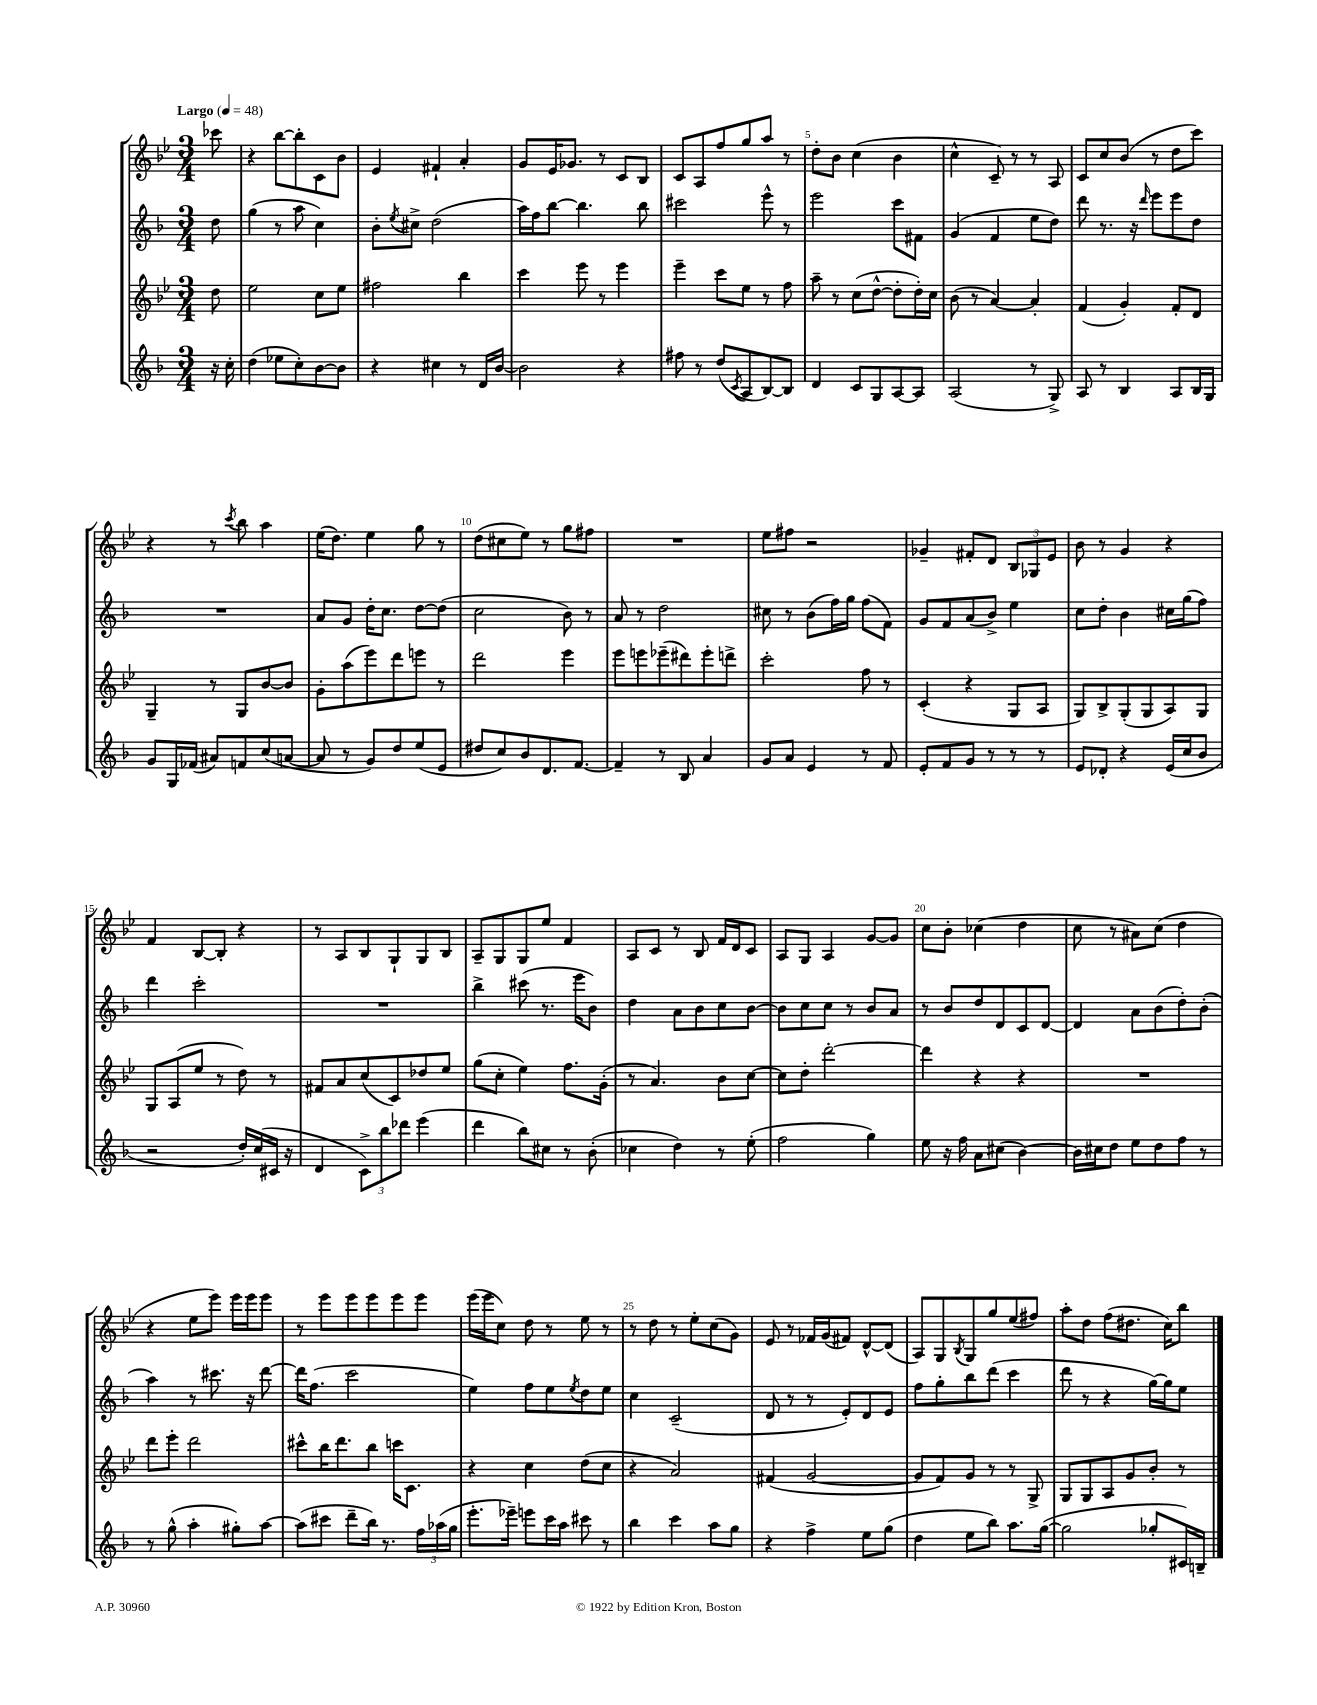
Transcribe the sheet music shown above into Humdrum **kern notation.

**kern	**kern	**kern	**kern
*part4	*part3	*part2	*part1
*staff4	*staff3	*staff2	*staff1
*clefG2	*clefG2	*clefG2	*clefG2
*k[b-]	*k[b-e-]	*k[b-]	*k[b-e-]
*M3/4	*M3/4	*M3/4	*M3/4
*MM48	*MM48	*MM48	*MM48
=	=	=	=
!	!	!	!LO:TX:a:B:t=Largo
16r	8dd\	8dd\	8ccc-X\
16cc'\	.	.	.
=1	=1	=1	=1
(4dd\	2ee-\	(4gg\	4r
8ee-X\L	.	8r	[8bb-\L
8cc'\)	.	8aa\	8bb-'\]
[8b-\	8cc\L	4cc\)	8c\
8b-\J]	8ee-\J	.	8b-\J
=2	=2	=2	=2
4r	2ff#X\	8b-'\L	4e-/
.	.	8qee/	.
.	.	8cc#X^\J	.
4cc#X\	.	(2dd\	4f#X`/
8r	4bb-\	.	4a'/
16d/LL	.	.	.
[16b-/JJ	.	.	.
=3	=3	=3	=3
2b-\]	4ccc\	16aa\LL)	8g/L
.	.	16ff\J	.
.	.	[8bb-\J	16e-/K
.	.	.	8.g-X/J
.	8eee-\	4.bb-\]	.
.	8r	.	8r
4r	4eee-\	.	8c/L
.	.	8bb-\	8B-/J
=4	=4	=4	=4
8ff#X\	4eee-~\	2ccc#X\	8c/L
8r	.	.	8A/
(8dd/L	8ccc\L	.	8ff/
8qc/	.	.	.
8A/	8ee-\J	.	8gg/
[8B-/)	8r	8eee^^\	8aa/J
8B-/J]	8ff\	8r	8r
=5	=5	=5	=5
4d/	8aa~\	2eee\	8dd'\L
.	8r	.	8b-\J
8c/L	(8cc\L	.	(4cc\
8G/	[8dd^^\J	.	.
[8A/	8dd'\L]	8ccc\L	4b-\
8A/J]	16dd'\L)	8f#X\J	.
.	16cc\JJ	.	.
=6	=6	=6	=6
(2A/	(8b-\	(4g/	4cc^^\
.	8r	.	.
.	[4a/)	4f/	8c~/)
.	.	.	8r
8r	4a'/]	8ee\L	8r
8G^/)	.	8dd\J)	8A/
=7	=7	=7	=7
8A/	(4f/	8ddd\	8c/L
8r	.	8.r	8cc/
4B-/	4g'/)	.	(8b-/J
.	.	16r	.
.	.	16qqddd/	.
.	.	8eee\L	8r
8A/L	8f'/L	8eee\	8dd\L
16B-/L	8d/J	8dd\J	8ccc\J)
16G/JJ	.	.	.
!!LO:LB:g=z
=8	=8	=8	=8
8g/L	4G~/	2.r	4r
16G/L	.	.	.
(16f-X/JJ	.	.	.
8a#X/L)	8r	.	8r
.	.	.	8qccc/
8fn/	8G/L	.	8bb-\
(8cc/	[8b-/	.	4aa\
[8an/J	8b-/J]	.	.
=9	=9	=9	=9
8a/]	8g'\L	8a/L	(16ee-\KL
.	.	.	8.dd\J)
8r	(8aa\	8g/J	.
8g/L)	8eee-\)	16dd'\KL	4ee-\
.	.	8.cc\J	.
8dd/	8ddd\	.	.
(8ee/	8eeen\J	[8dd\L	8gg\
8e/J	8r	(8dd\J]	8r
=10	=10	=10	=10
8dd#X/L	2ddd\	2cc\	(8dd\L
8cc/)	.	.	8cc#X\
8b-/	.	.	8ee-\J)
8.d/	.	.	8r
.	4eee-\	8b-\)	8gg\L
[8.f/J	.	.	.
.	.	8r	8ff#X\J
=11	=11	=11	=11
4f~/]	8eee-\L	8a/	2.r
.	8eeen\	8r	.
8r	(8eee-X~\	2dd\	.
8B-/	8ddd#X\)	.	.
4a/	8eee-'\	.	.
.	8dddn^\J	.	.
=12	=12	=12	=12
8g/L	2ccc'\	8cc#X\	8ee-\L
8a/J	.	8r	8ff#X\J
4e/	.	(8b-\L	2r
.	.	16ff\L)	.
.	.	16gg\JJ	.
8r	8ff\	(8ff\L	.
8f/	8r	8f\J)	.
=13	=13	=13	=13
8e'/L	(4c'/	8g/L	4g-X~/
8f/	.	8f/	.
8g/J	4r	(8a/	8f#X'/L
8r	.	8b-^/J)	8d/J
8r	8G/L	4ee\	12B-/L
.	.	.	12G-X/
8r	8A/J	.	.
.	.	.	12e-/J
=14	=14	=14	=14
8e/L	8G/L)	8cc\L	8b-\
8d-X'/J	8B-^/	8dd'\J	8r
4r	(8G'/	4b-\	4g/
.	8G/	.	.
(16e/LL	8A/)	16cc#X\LL	4r
16cc/J	.	(16gg\J	.
8b-/J	8G/J	8ff\J)	.
!!LO:LB:g=z
=15	=15	=15	=15
2r	8G/L	4ddd\	4f/
.	(8A/	.	.
.	8ee-/J	2ccc'\	[8B-/L
.	8r	.	8B-'/J]
16dd'/LL)	8dd\)	.	4r
(16cc/	.	.	.
16c#X/JJ	8r	.	.
16r	.	.	.
=16	=16	=16	=16
4d/	8f#X/L	2.r	8r
.	8a/	.	8A/L
12c^\L)	(8cc/	.	8B-/
12bb-\	.	.	.
.	8c/)	.	8G`/
12ddd-X\J	.	.	.
(4eee\	8dd-X/	.	8G/
.	8ee-/J	.	8B-/J
=17	=17	=17	=17
4ddd\	(8gg\L	4bb-^\	8A~/L
.	8cc'\J	.	8G/
8bb-\L)	4ee-\)	(8ccc#X\	8G/
8cc#X\J	.	8.r	8ee-/J
8r	8.ff\L	.	4f/
.	.	16eee\KL	.
(8b-'\	.	8b-\J)	.
.	(16g'\Jk	.	.
=18	=18	=18	=18
4cc-X\	8r	4dd\	8A/L
.	4.a/)	.	8c/J
4dd\)	.	8a\L	8r
.	.	8b-\	8B-/
8r	8b-\L	8cc\	16f/LL
.	.	.	16d/J
(8ee'\	[8cc\J	[8b-\J	8c/J
=19	=19	=19	=19
2ff\	8cc\L]	8b-\L]	8A/L
.	8dd'\J	8cc\	8G/J
.	[2ddd'\	8cc\J	4A/
.	.	8r	.
4gg\)	.	8b-/L	[8g/L
.	.	8a/J	8g/J]
=20	=20	=20	=20
8ee\	4ddd\]	8r	8cc\L
16r	.	8b-/L	8b-'\J
16ff\	.	.	.
8a\L	4r	8dd/	(4cc-X\
(8cc#X\J	.	8d/	.
[4b-\)	4r	8c/	4dd\
.	.	[8d/J	.
=21	=21	=21	=21
16b-\LL]	2.r	4d/]	8cc\
16cc#X\J	.	.	.
8dd\J	.	.	8r
8ee\L	.	8a\L	8a#X\L)
8dd\	.	(8b-\	(8cc\J
8ff\J	.	8dd'\)	4dd\
8r	.	(8b-'\J	.
!!LO:LB:g=z
=22	=22	=22	=22
8r	8ddd\L	4aa\)	4r
(8gg^^\	8eee-'\J	.	.
4aa'\	2ddd\	8r	8ee-\L
.	.	8.ccc#X\	8eee-\J)
8gg#X'\L)	.	.	16eee-\LL
.	.	16r	16eee-\J
[8aa\J	.	[8ddd\	8eee-\J
=23	=23	=23	=23
(8aa\L]	8ccc#X^^\L	16ddd\KL]	8r
.	.	(8.ff\J	.
8ccc#X\J	16bb-\K	.	8eee-\L
.	8.ddd\	.	.
8ddd~\L	.	2ccc\	8eee-\
16bb-\Jk)	8bb-\J	.	8eee-\
8.r	.	.	.
.	16cccn\KL	.	8eee-\
.	8.c\J	.	.
24ff\LL	.	.	8eee-\J
(24aa-X\	.	.	.
24gg\JJ	.	.	.
=24	=24	=24	=24
8.eee'\L	4r	4ee\)	(16eee-\LL
.	.	.	16eee-\J
.	.	.	8cc\J)
16eee-X~\Jk)	.	.	.
8eeen\L	4cc\	8ff\L	8dd\
16ccc\L	.	8ee\	8r
16aa\JJ	.	.	.
.	.	8qee/	.
8ccc#X\	(8dd\L	8dd\	8ee-\
8r	8cc\J	8ee\J	8r
=25	=25	=25	=25
4bb-\	4r	4cc\	8r
.	.	.	8dd\
4ccc\	2a/)	(2c~/	8r
.	.	.	8ee-'\L
8aa\L	.	.	(8cc\
8gg\J	.	.	8g\J)
=26	=26	=26	=26
4r	(4f#X/	8d/	8e-/
.	.	8r	8r
4ff^\	[2g/	8r	16f-X/LL
.	.	.	(16g/J
.	.	8e'/L)	8f#X/J)
8ee\L	.	8d/	[8d^^/L
(8gg\J	.	8e/J	(8d/J]
=27	=27	=27	=27
4dd\	8g/L]	8ff\L	8A/L)
.	8f/)	8gg'\	8G/
.	.	.	8qB-/
8ee\L	8g/J	8bb-\	8G/
8bb-\J)	8r	(8ddd\J	8gg/
8.aa\L	8r	4ccc\	(8ee-/
.	8G^/	.	8ff#X/J)
([16gg\Jk	.	.	.
=28	=28	=28	=28
2gg\]	8G/L	8ddd\	8aa'\L
.	8G/	8r	8dd\J
.	8A/	4r	(8ff\L
.	8g/	.	8.dd#X\J
8gg-X'/L	8b-'/J	[16gg\LL)	.
.	.	16gg\J]	16cc\KL)
16c#X/L)	8r	8ee\J	8bb-\J
16Bn~/JJ	.	.	.
==	==	==	==
*-	*-	*-	*-
